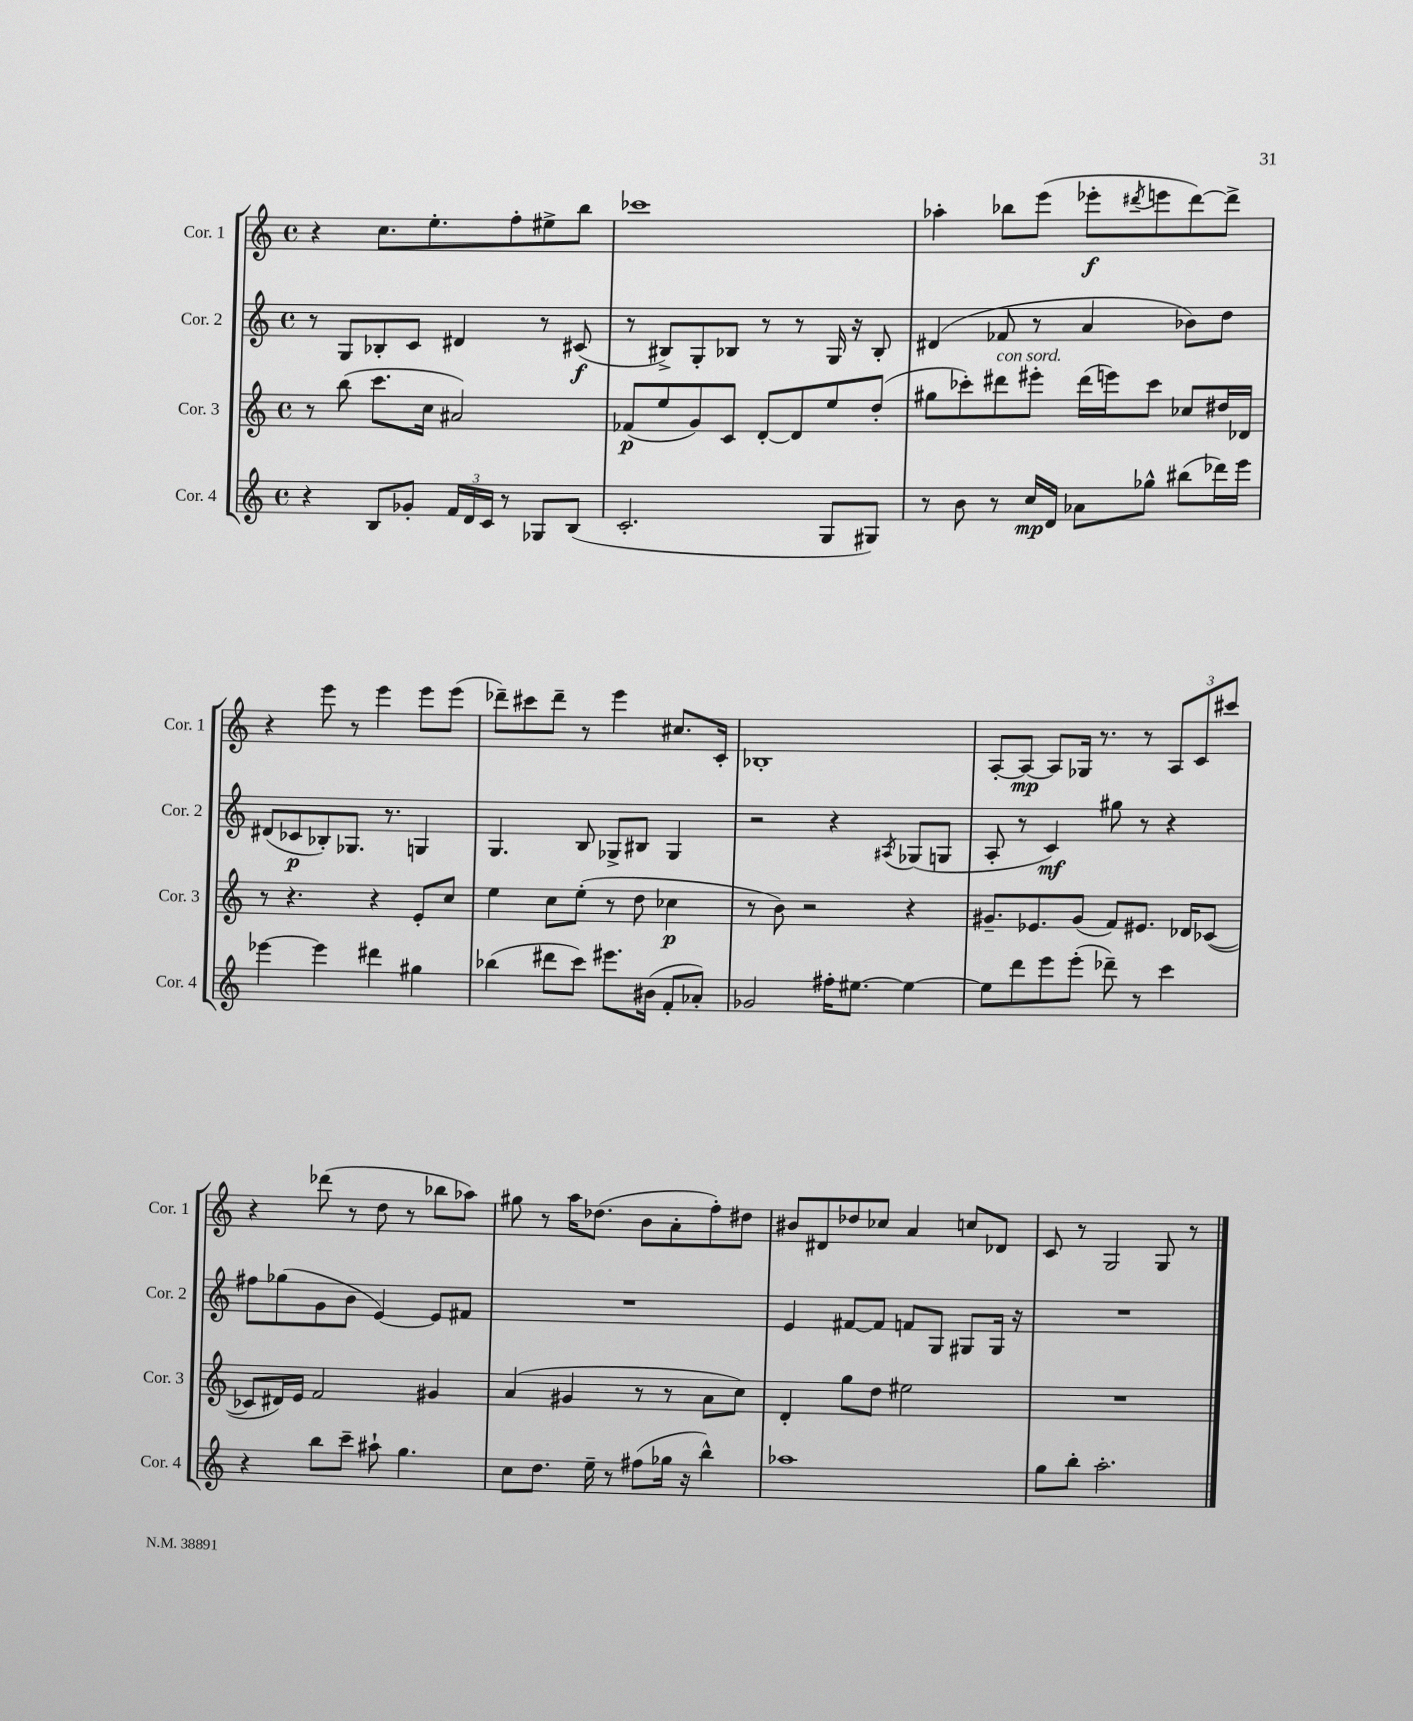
<<
\new StaffGroup <<
\new Staff = "s0" \with { instrumentName = "Cor. 1" shortInstrumentName = "Cor. 1" } {
    \clef treble \key c \major \defaultTimeSignature \time 4/4
    r4 c''8. e''8.-. f''8-. eis''8-> b''8 |
    ces'''1 |
    aes''4-. bes''8 e'''8( ees'''8-.\f \acciaccatura { dis'''8 } e'''8 dis'''8~) dis'''8-> |
    r4 e'''8 r8 e'''4 e'''8 e'''8( |
    des'''8--) cis'''8 des'''8-- r8 e'''4 cis''8. c'16-. |
    bes1-. |
    a8~-. a8~\mp a8 ges16 r8. r8 \tuplet 3/2 { a8 c'8 cis'''8 } |
    r4 des'''8( r8 d''8 r8 bes''8 aes''8) |
    gis''8 r8 a''16 des''8.( b'8 a'8-. f''8-.) dis''8 |
    bis'8 dis'8 des''8 ces''8 a'4 c''8 des'8 |
    c'8 r8 g2 g8 r8 \bar "|." |
}
\new Staff = "s1" \with { instrumentName = "Cor. 2" shortInstrumentName = "Cor. 2" } {
    \clef treble \key c \major \defaultTimeSignature \time 4/4
    r8 g8 bes8-. c'8 dis'4 r8 cis'8\f( |
    r8 bis8->) g8-. bes8 r8 r8 g16 r16 bes8-. |
    dis'4( fes'8 r8 a'4 bes'8) d''8 |
    dis'8( ces'8\p bes8-.) ges8. r8. g4 |
    g4. b8 ges8-> bis8 ges4 |
    r2 r4 \acciaccatura { ais8 } ges8( g8 |
    a8-. r8 c'4\mf) gis''8 r8 r4 |
    fis''8 ges''8( g'8 b'8 e'4~) e'8 fis'8 |
    R1 |
    e'4 fis'8~ fis'8 f'8 g8 gis8 gis16 r16 |
    R1 \bar "|." |
}
\new Staff = "s2" \with { instrumentName = "Cor. 3" shortInstrumentName = "Cor. 3" } {
    \clef treble \key c \major \defaultTimeSignature \time 4/4
    r8 b''8( c'''8. c''16 ais'2) |
    fes'8\p( e''8 g'8) c'8 d'8~-. d'8 e''8 d''8-.( |
    gis''8 ces'''8-.) dis'''8^\markup { \italic "con sord." } eis'''8-. dis'''16( e'''16) ces'''8 ces''8 dis''16 des'16 |
    r8 r4. r4 e'8-. c''8 |
    e''4 c''8 e''8-.( r8 d''8 ces''4\p |
    r8 b'8) r2 r4 |
    gis'8.-- ees'8. gis'8( f'8) eis'8. des'16 ces'8~( |
    ces'8 dis'16) e'16 f'2 gis'4 |
    a'4( gis'4 r8 r8 a'8 c''8) |
    d'4-. g''8 d''8 eis''2 |
    R1 \bar "|." |
}
\new Staff = "s3" \with { instrumentName = "Cor. 4" shortInstrumentName = "Cor. 4" } {
    \clef treble \key c \major \defaultTimeSignature \time 4/4
    r4 b8 ges'8-. \tuplet 3/2 { f'16 d'16 c'16 } r8 ges8 b8( |
    c'2.-. g8 gis8) |
    r8 b'8 r8 c''16\mp d'16 aes'8 ges''8-^ bis''8( des'''16) e'''16 |
    ees'''4~ ees'''4 dis'''4 gis''4 |
    bes''4( dis'''8 c'''8) eis'''8. bis'16( f'8-. aes'8-.) |
    ges'2 fis''16-. eis''8.~ eis''4~ |
    eis''8 d'''8 e'''8 e'''8-.( des'''8--) r8 c'''4 |
    r4 b''8 c'''8-- ais''8-! g''4. |
    c''8 d''8. e''16-- r8 fis''8( ges''16 r16 b''4-^) |
    aes''1 |
    g''8 b''8-. a''2.-. \bar "|." |
}
>>
>>
\layout { \context { \Score \remove "Bar_number_engraver" } }
